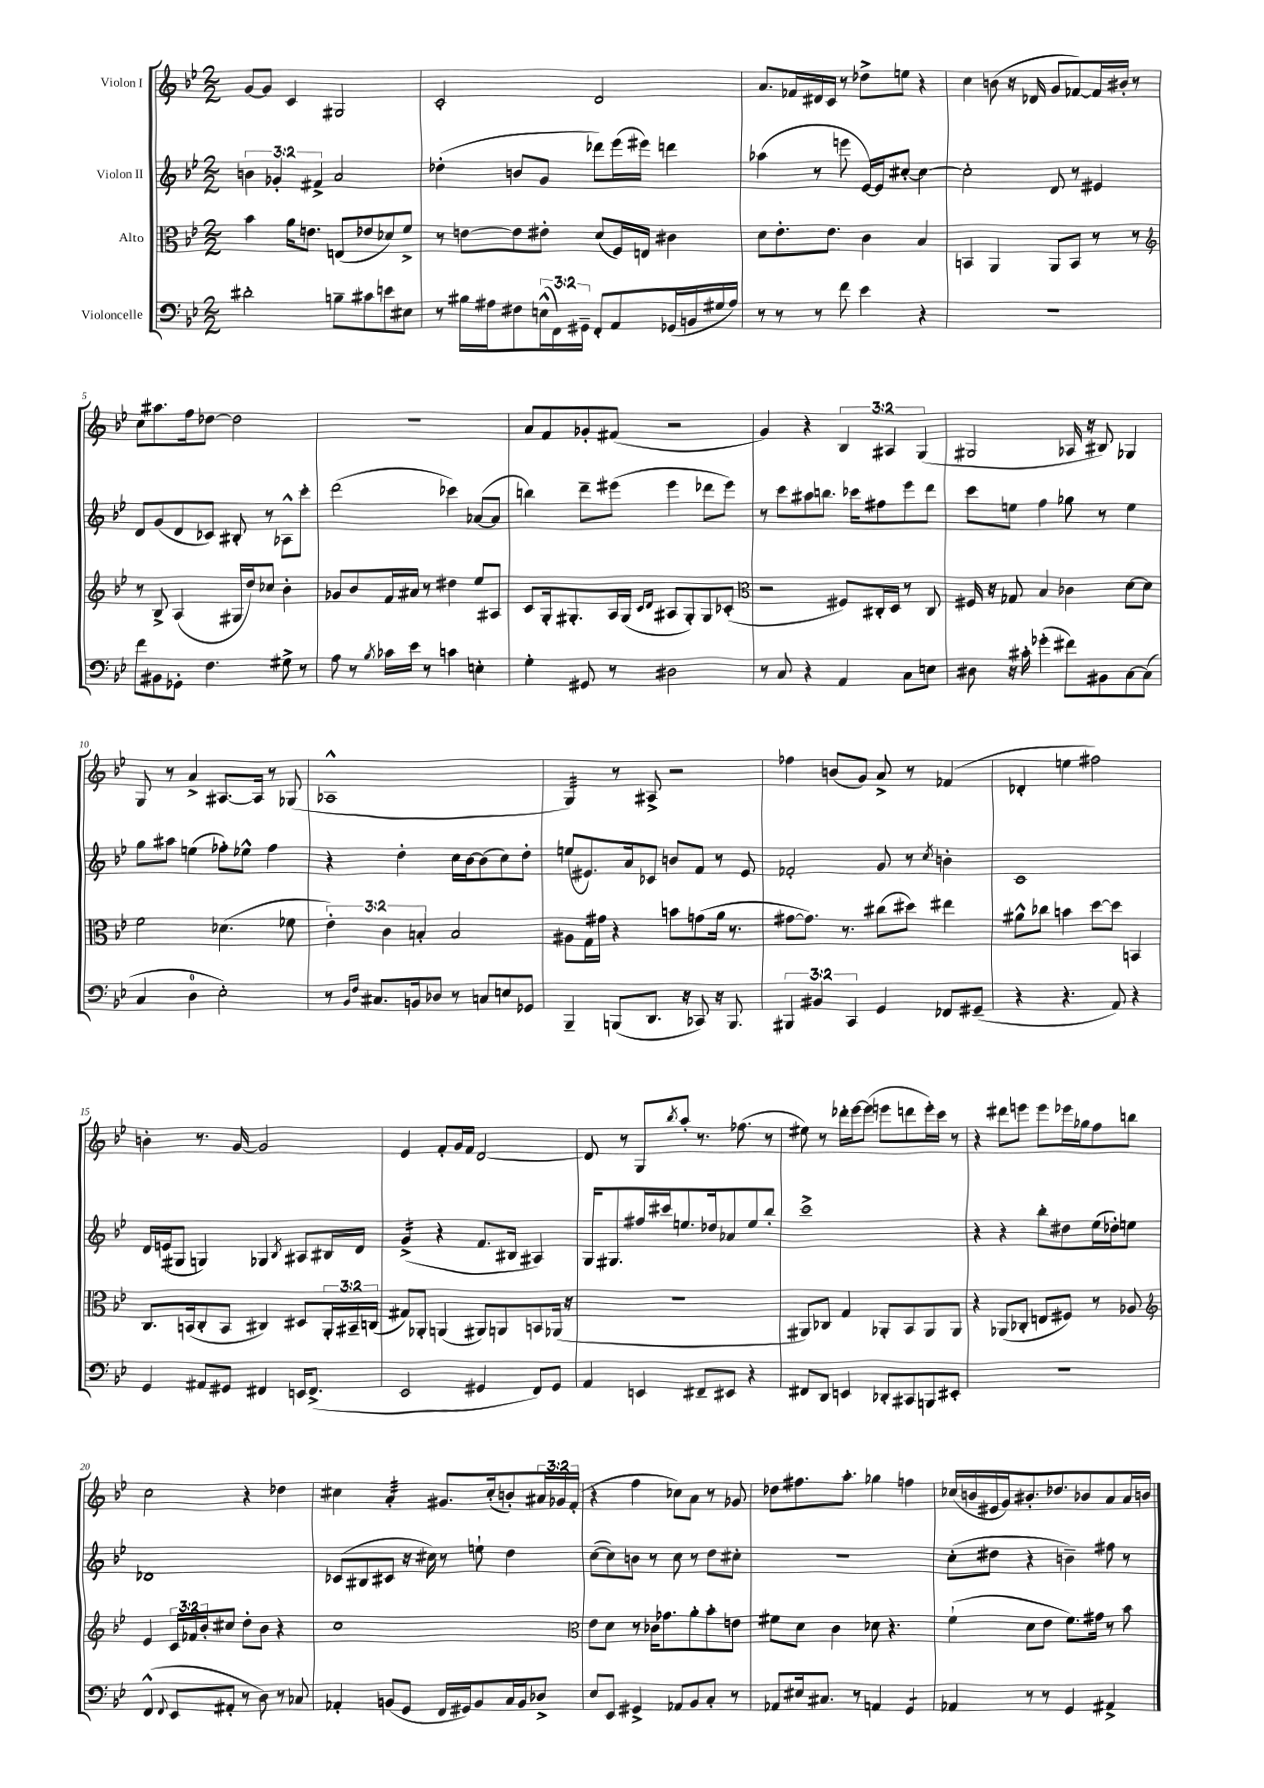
<<
\new StaffGroup <<
\new Staff = "s0" \with { instrumentName = "Violon I" } {
    \clef treble \key bes \major \numericTimeSignature \time 2/2 \override Staff.TupletNumber.text = #tuplet-number::calc-fraction-text
    g'8~ g'8 c'4 gis2 |
    c'2-. d'2 |
    a'8. fes'16 dis'16 c'16 r8 des''8-> e''8 r4 |
    c''4 b'8( r16 des'16 g'8 fes'8~) fes'16 bis'16-. r8 |
    c''8 ais''8. f''16 des''8~ des''2 |
    R1 |
    a'8 f'8 ges'8-. fis'8( r2 |
    g'4) r4 \tuplet 3/2 { bes4 ais4 g4( } |
    gis2 aes16 r16 bis8) ges4 |
    g8 r8 a'4-> ais8.~ ais16 r8 ges8( |
    aes1-^ |
    g4:32) r8 ais8-> r2 |
    fes''4 b'8( g'8) a'8-> r8 fes'4( |
    des'4-. e''4 fis''2) |
    b'4-. r8. g'16~ g'2 |
    ees'4 f'8-. g'16 f'16 d'2~ |
    d'8 r8 g8 \acciaccatura { bes''8 } a''8-. r8. fes''8.( r8 |
    eis''8) r8 des'''16-. ees'''16~ ees'''8( e'''8 d'''8 e'''16-.) c'''16 r8 |
    r4 dis'''8 e'''8 e'''8 ees'''16 ges''16 f''8 b''8 |
    c''2 r4 des''4 |
    cis''4 a'4:32-. gis'8. cis''16-.( b'8-.) \tuplet 3/2 { ais'16 ges'16 f'16-.( } |
    r4 f''4 ces''8) a'8 r8 ges'8 |
    des''8 fis''8. a''8.-. ges''4 f''4 |
    ces''16( b'16 eis'16 g'16) bis'8.-. des''8. bes'8 a'8 a'16 b'16 \bar "|." |
}
\new Staff = "s1" \with { instrumentName = "Violon II" } {
    \clef treble \key bes \major \numericTimeSignature \time 2/2 \override Staff.TupletNumber.text = #tuplet-number::calc-fraction-text
    \tuplet 3/2 { b'4 ges'4-. fis'4-> } a'2 |
    des''4-.( b'8 g'8 des'''8) ees'''16( eis'''16) d'''4 |
    aes''4( r8 e'''8 ees'16~) ees'16 cis''8~-. cis''4~ |
    cis''2-. d'8 r8 eis'4 |
    d'8 g'8( d'8 ces'8) bis8-. r8 aes8-^ c'''8-. |
    d'''2( ces'''4) aes'8~( aes'8 |
    b''4) d'''8-- eis'''8( eis'''4 des'''8 eis'''8) |
    r8 c'''8 ais''8 b''8. ces'''16 fis''8 ees'''8 d'''8 |
    c'''8 e''8 f''4 ges''8 r8 e''4 |
    g''8 ais''8 e''4( fes''8-.) ees''8-^ fes''4 |
    r4 d''4-. c''16 bes'16~ bes'8( c''8) d''8-. |
    e''8( eis'8.) a'16 ces'8 b'8 f'8 r8 eis'8 |
    fes'2-. g'8 r8 \acciaccatura { c''8 } b'4-. |
    c'1 |
    d'16 e'16( gis8 g4) ges4 \acciaccatura { bes8 } ais8 bis16 d'16 |
    g'4:16->( r4 f'8. bis16 ais4) |
    g16 gis8. fis''16 cis'''16 e''8. des''16 aes'8 e''8 bes''8-. |
    c'''1-> |
    r4 r4 bes''8-. dis''8 ees''16( des''16-.) e''8 |
    des'1 |
    ces'8( bis8 cis'8 r16 cis''16) r8 e''8-! d''4 |
    c''8~( c''8) b'8 r8 c''8 r8 d''8 cis''8-. |
    R1 |
    c''8-.( dis''8 r4 b'4--) fis''8 r8 \bar "|." |
}
\new Staff = "s2" \with { instrumentName = "Alto" } {
    \clef alto \key bes \major \numericTimeSignature \time 2/2 \override Staff.TupletNumber.text = #tuplet-number::calc-fraction-text
    bes'4 a'16 e'8. e8( ees'8 des'8) f'8-> |
    r8 e'8~ e'8 eis'8-. d'8( f16) e16 cis'4 |
    d'8 ees'8.-. ees'8. c'4 bes4 |
    b,4 a,4 a,8 b,8 r8 r8 |
    \clef treble r8 bes8-> a4( gis16 d''16) ces''8 bes'4-. |
    ges'8 bes'8 f'16 ais'16 r8 dis''4 ees''8 ais8 |
    c'8 g16-. gis8.-. a16 gis16( \grace { c'16 d'16 } ais8 gis8-.) gis8 ces'8-.( |
    \clef alto r2 fis8) cis16-. d16 r8 cis8 |
    fis16 r16 ges8 bes4 ces'4 d'8~ d'8 |
    f'2 des'4.( fes'8 |
    \tuplet 3/2 { ees'4-.) c'4 b4-. } b2 |
    ais8 g16 gis'16 r4 b'8 g'8( a'16 r8. |
    gis'8~ gis'8.) r8. cis''8( dis''8) eis''4 |
    ais'8-^ ces''8 b'4 d''8~ d''8 b,4 |
    c8. b,16( c8-. b,8 cis4) dis8 \tuplet 3/2 { a,16-. bis,16-- c16( } |
    gis8) aes,8-. a,4( ais,8) a,8 b,8 aes,16( r16 |
    r1 |
    ais,8) ces8 g4 aes,8-. bes,8 aes,8 aes,8 |
    r4 aes,8( ces8-. e8 fis8) r8 aes8 |
    \clef treble ees'4 \tuplet 3/2 { c'16 fes'16 bes'16-. } cis''8 d''8-. bes'8 r4 |
    c''1 |
    \clef alto ees'8 d'8 r8 ces'16 ges'8. a'8-. bes'8-. e'8 |
    fis'8 d'8 c'4 des'8 r4. |
    f'4-!( d'8 ees'8 f'8.) gis'16 r8 bes'8 \bar "|." |
}
\new Staff = "s3" \with { instrumentName = "Violoncelle" } {
    \clef bass \key bes \major \numericTimeSignature \time 2/2 \override Staff.TupletNumber.text = #tuplet-number::calc-fraction-text
    dis'2-. b8-- cis'8 e'8 eis8 |
    r8 bis16 ais16 fis8 \tuplet 3/2 { e16-^( f,16) gis,16-- } f,8-. a,8 ges,16( b,16 gis16 ais16) |
    r8 r8 r8 f'8 ees'4 r4 |
    R1 |
    f'8 bis,8 ges,8-. f4. gis8-> r8 |
    a8 r8 \acciaccatura { bes8 } ces'16 ees'16 r8 c'4 e4-. |
    g4-. gis,8 r8 dis2 |
    r8 c8 r4 a,4 c8 e8 |
    dis8 r16 cis'16-. ges'4-.( fis'8) bis,8 c8~ c8( |
    c4 d4-0 ees2-.) |
    r8 \grace { bes,16 f16 } cis8. b,16 des8 r8 c8 e8 ges,8 |
    bes,,4-- b,,8( d,8. r16 ces,8) r16 b,,8. |
    \tuplet 3/2 { bis,,4 bis,4 c,4 } g,4 fes,8 gis,8--( |
    r4 r4. a,8) r4 |
    g,4 ais,8 gis,8 fis,4 e,16 fis,8.->( |
    ees,2 gis,4 f,8) gis,8 |
    a,4 e,4 fis,8-- eis,8 r4 |
    fis,8 d,8 e,4 des,8-. cis,8 b,,8 eis,8-. |
    R1 |
    f,4-^( \appoggiatura { f,8 } ees,8 ais,8-. r8 d8) r8 ces8 |
    aes,4-. b,8( g,8 f,16 gis,16) b,8 c16 b,16 des8-> |
    ees8 ees,8 gis,4-> aes,8 bes,8 c8-. r8 |
    aes,8 eis16 cis8. r8 a,4 g,4:8 |
    aes,4 r8 r8 g,4 ais,4-> \bar "|." |
}
>>
>>
